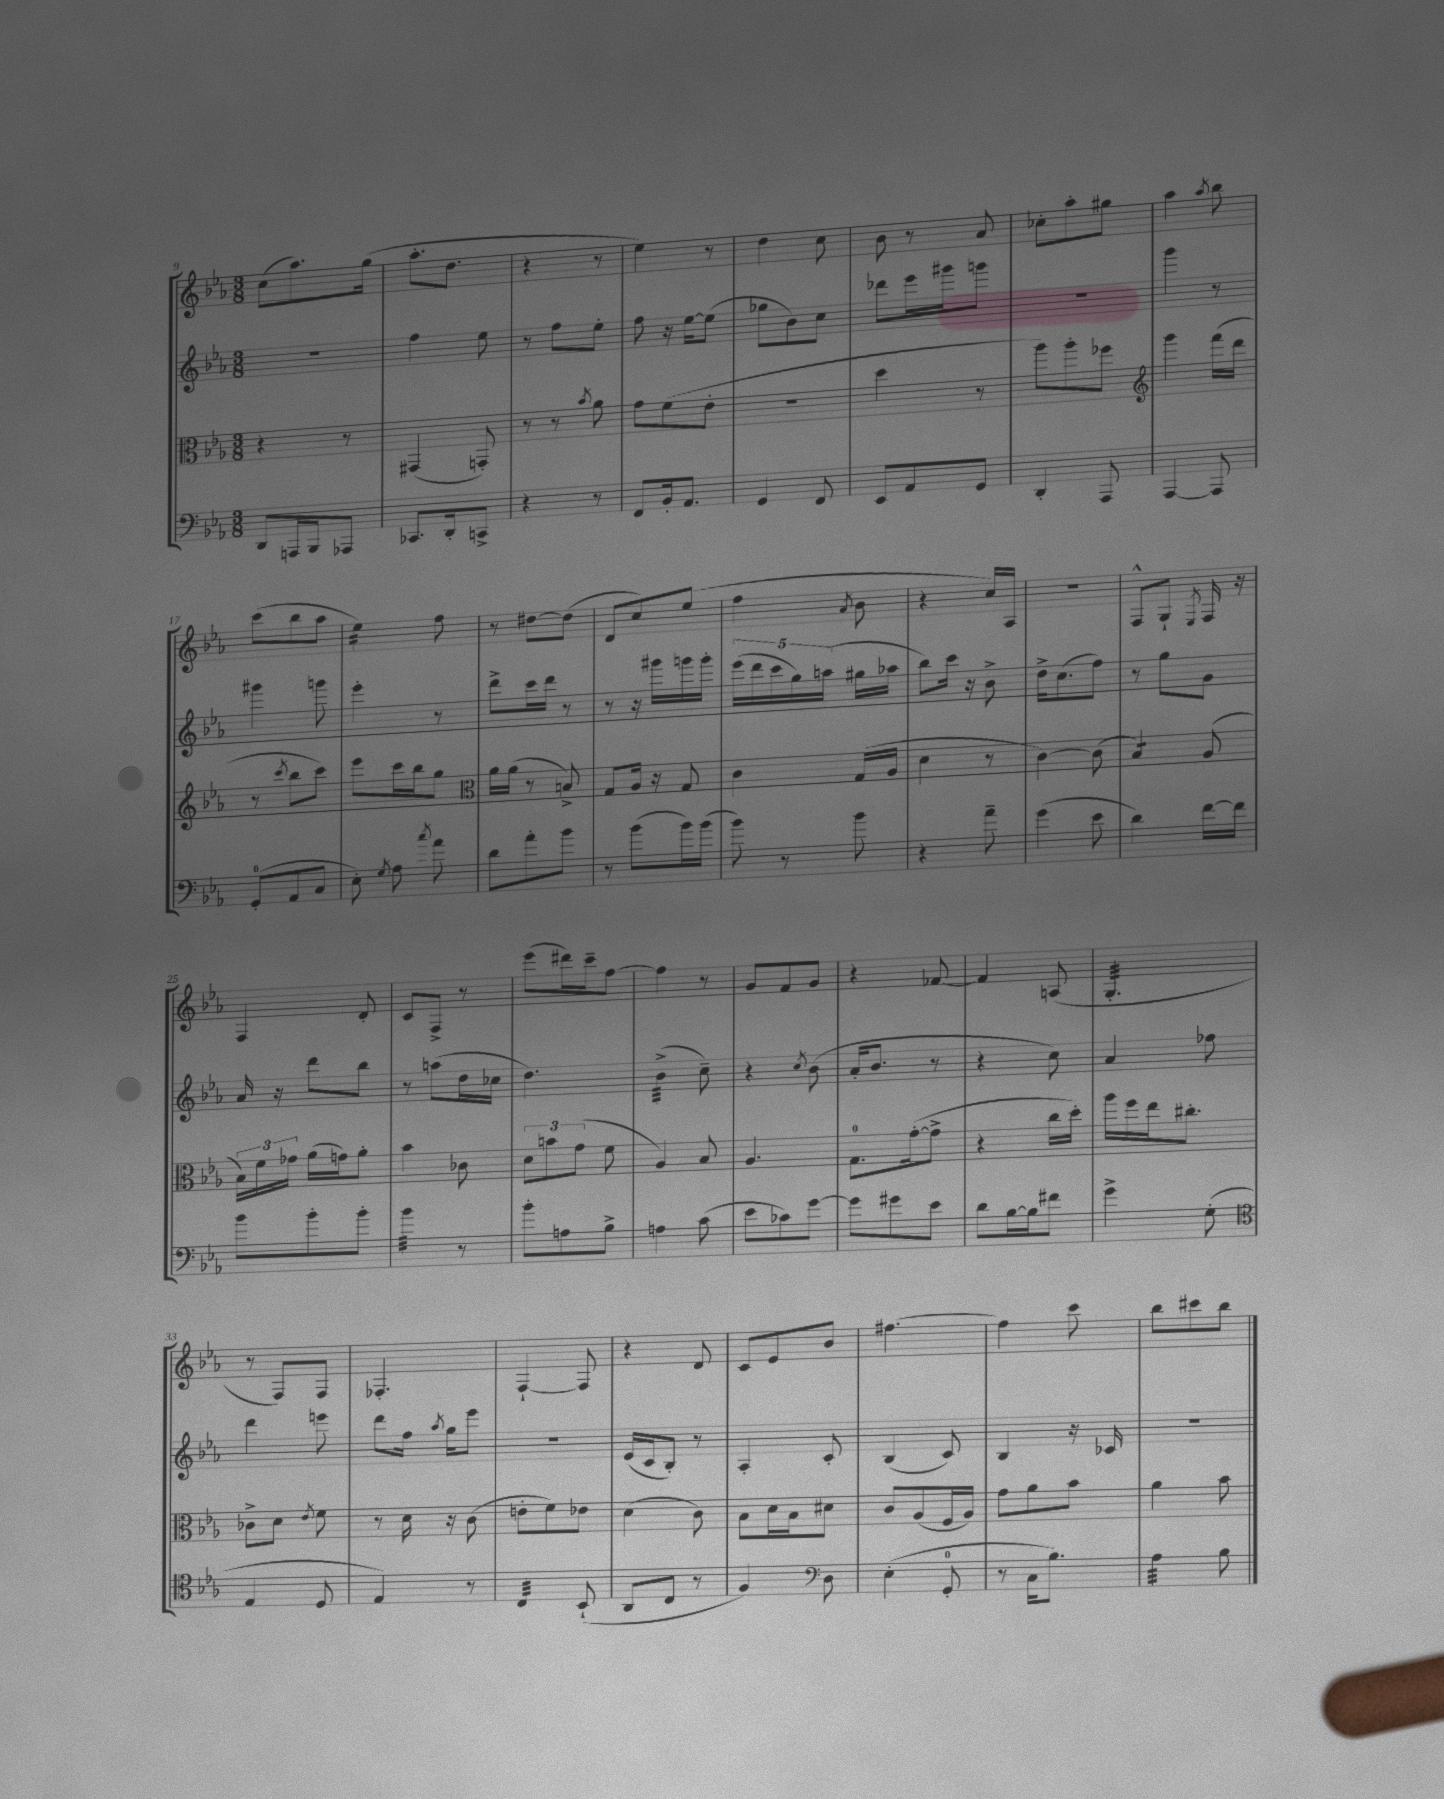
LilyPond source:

<<
\new StaffGroup <<
\new Staff = "s0" {
    \clef treble \key ees \major \numericTimeSignature \time 3/8
    \autoBeamOff c''8[( aes''8.) g''16]( |
    aes''8.[-. d''8.] |
    r4 r8 |
    ees''4) r8 |
    d''4 c''8 |
    bes'8 r8 aes'8 |
    ces''8[-. aes''8-. gis''8] |
    aes''4 \acciaccatura { aes''8 } bes''8 |
    c'''8[( bes''8 aes''8] |
    ees''4:16) f''8 |
    r8 dis''8[~ dis''8]( |
    d'8[ c''8) ees''8]( |
    f''4 \acciaccatura { aes'8 } bes'8 |
    r4 c''16[) aes16] |
    R4. |
    f8[-^ g8]-! \acciaccatura { ees8 } f16 r16 |
    f4 d'8-. |
    c'8[ f8]-> r8 |
    ees'''8[( dis'''16) c'''16-- f''8]~ |
    f''4 r8 |
    g'8[ f'8 g'8] |
    r4 fes'8~ |
    fes'4 a8( |
    g4.:32-. |
    r8 f8[) f8] |
    fes4.-. |
    f4~-! f8 |
    r4 d'8 |
    c'8[ ees'8 bes'8] |
    fis''4.~ |
    fis''4 c'''8 |
    bes''8[ cis'''8 bes''8] \bar "|." |
}
\new Staff = "s1" {
    \clef treble \key ees \major \numericTimeSignature \time 3/8
    \autoBeamOff R4. |
    f''4 ees''8 |
    r8 f''8[ ees''8]-. |
    f''8 r16 ees''16[~ ees''8]( |
    ges''8[ bes'8) c''8] |
    des'''8[ ees'''16 gis'''16 g'''8] |
    r4. |
    g'''4 r8 |
    gis'''4 g'''8 |
    ees'''4-. r8 |
    d'''8[-> c'''16 d'''16] r8 |
    r8 r16 gis'''16[ g'''16 g'''16]-. |
    \tuplet 5/4 { ees'''16[( d'''16 c'''16 g''16) a''16]( } gis''16[ aes''16] |
    bes''8[) c'''16] r16 bes'8-> |
    d''16[-> c''8.( f''8]) |
    r8 g''8[ g'8] |
    aes'16 r16 d'''8[ bes''8] |
    r8 a''8[( d''16 ces''16] |
    d''4.) |
    bes'4:32->( c''8--) |
    r4 \acciaccatura { c''8 } bes'8( |
    aes'16[-. bes'8.] r8 |
    r4 c''8) |
    aes'4 fes''8 |
    d'''4 e'''8 |
    d'''8[ f''16] \acciaccatura { aes''8 } g''16[ ees'''8] |
    r4. |
    ees'16[( c'16 bes8]-.) r8 |
    aes4-. c'8-. |
    bes4( c'8) |
    bes4 r16 ces'16 |
    R4. \bar "|." |
}
\new Staff = "s2" {
    \clef alto \key ees \major \numericTimeSignature \time 3/8
    \autoBeamOff r4 r8 |
    gis,4( g,8-.) |
    r8 r8 \acciaccatura { bes'8 } aes'8 |
    g'8[ f'8( ees'8]-. |
    R4. |
    d''4 r8 |
    aes''8[) aes''8-. fes''8] |
    \clef treble g'''4 f'''16[( d'''16] |
    r8 \acciaccatura { c'''8 } bes''8[ c'''8]) |
    ees'''8[ c'''16 bes''16 g''8] |
    \clef alto aes'16[ aes'16]( r8 b8->) |
    g8[ aes16] r16 g8 |
    c'4 g16[( aes16] |
    d'4 r8 |
    c'4~) c'8( |
    bes4:8) aes8( |
    \tuplet 3/2 { bes16[) f'16 ges'16] } aes'16[( g'16) aes'8]-. |
    bes'4 ces'8 |
    \tuplet 3/2 { d'8[ b'8 g'8]( } f'8 |
    aes4) bes8 |
    aes4. |
    g8.[-0 g'16~-.( g'8]-> |
    r4 c''16[ d''16]-.) |
    aes''16[ f''16 ees''16 cis''8.]-. |
    ces'8[-> d'8] \acciaccatura { ees'8 } f'8 |
    r8 d'16 r16 c'8( |
    e'8[-. f'8) ees'8] |
    d'4( c'8) |
    bes8[ d'16 bes16 dis'8] |
    c'8[ aes8( f16 aes16]) |
    g'8[ aes'8 bes'8] |
    aes'4 bes'8 \bar "|." |
}
\new Staff = "s3" {
    \clef bass \key ees \major \numericTimeSignature \time 3/8
    \autoBeamOff d,8[ a,,16 bes,,16 aes,,8] |
    ces,8.[ d,16-. c,8]-> |
    r4 r8 |
    f,8[ bes,16-. aes,8.] |
    g,4 f,8 |
    ees,8[ aes,8 g,8] |
    d,4-. aes,,8 |
    aes,,4~ aes,,8 |
    g,8[-0-.( aes,8 c8] |
    ees8-.) \acciaccatura { g8 } aes8 \acciaccatura { c''8 } aes'8 |
    d'8[ aes'8-. bes'8] |
    r8 bes'8[( bes'16) bes'16]( |
    bes'8) r8 bes'8 |
    r4 aes'8-- |
    g'4( ees'8 |
    d'4) f'16[~ f'16] |
    bes'8[ bes'8-. bes'8]-. |
    bes'4:32 r8 |
    bes'8[-. a8 bes8]-> |
    a4 c'8( |
    ees'8[ ces'8) g'8]~ |
    g'8[ gis'8 ees'8] |
    d'8[ bes16~ bes16 fis'8] |
    g'4-> g8-.( |
    \clef tenor ees4 d8 |
    ees4) r8 |
    c4:32 bes,8-!( |
    aes,8[ c8] r8 |
    f4) \clef bass d8 |
    ees4-.( g,8-0-. |
    r8 c16[ bes8.]) |
    aes4:32 bes8 \bar "|." |
}
>>
>>
\layout { \context { \Score currentBarNumber = #9 } }
